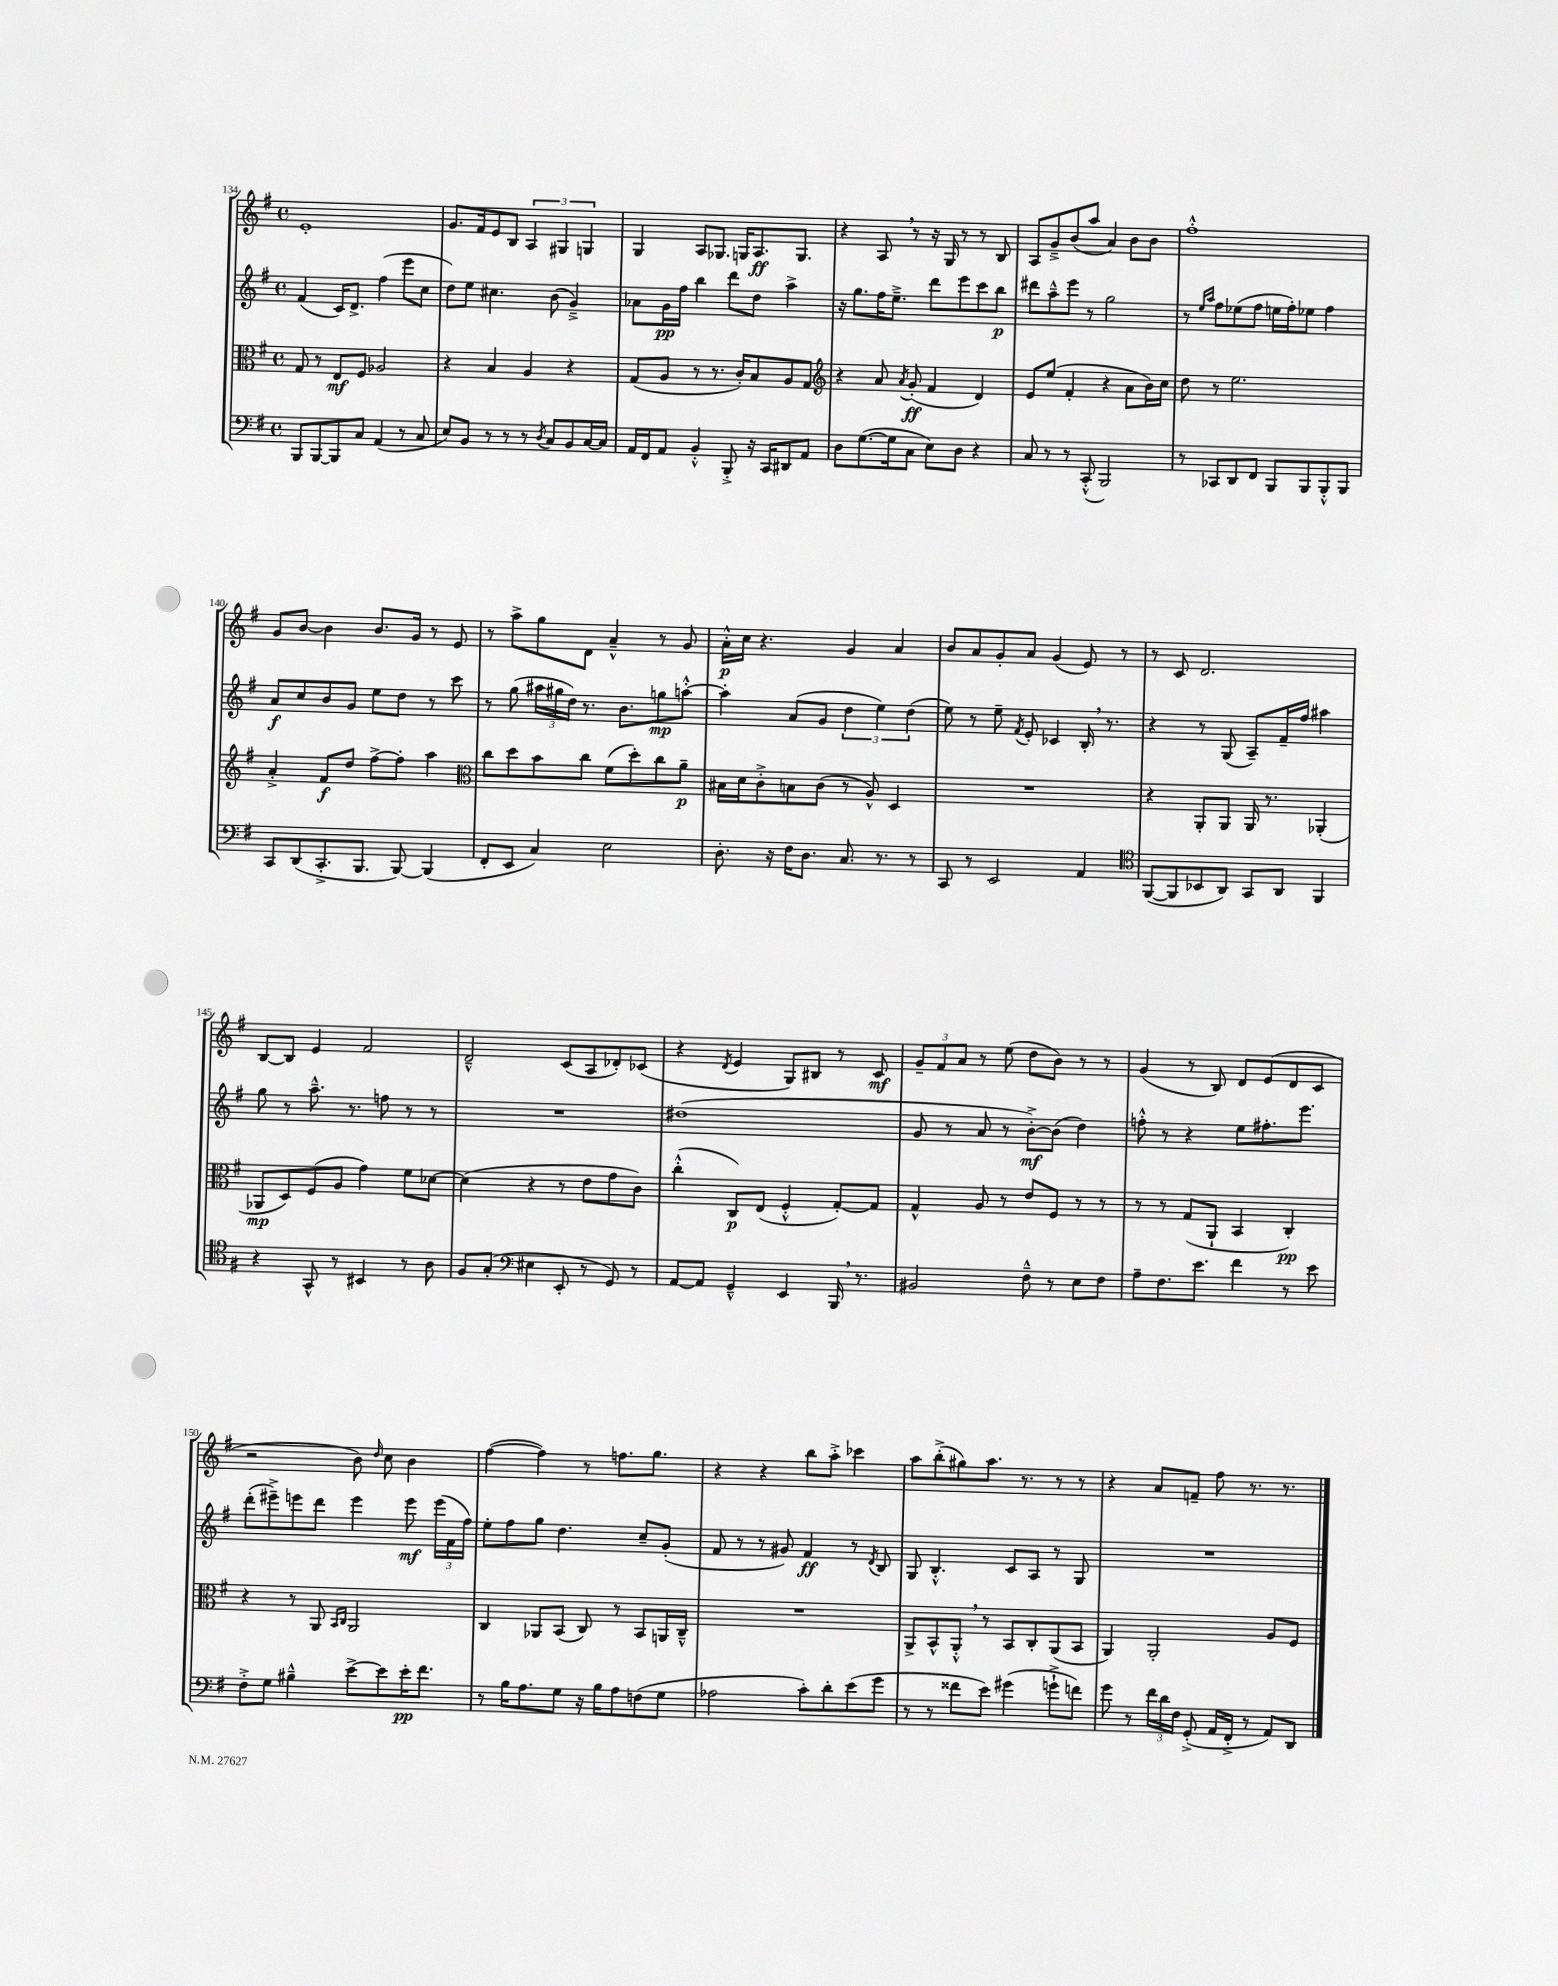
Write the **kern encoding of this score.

**kern	**dynam	**kern	**dynam	**kern	**dynam	**kern	**dynam
*part4	*part4	*part3	*part3	*part2	*part2	*part1	*part1
*staff4	*staff4	*staff3	*staff3	*staff2	*staff2	*staff1	*staff1
*clefF4	*	*clefC3	*	*clefG2	*	*clefG2	*
*k[f#]	*	*k[f#]	*	*k[f#]	*	*k[f#]	*
*M4/4	*	*M4/4	*	*M4/4	*	*M4/4	*
*met(c)	*	*met(c)	*	*met(c)	*	*met(c)	*
=134	=134	=134	=134	=134	=134	=134	=134
8BBB/L	.	8G/	.	(4f#/	.	1e'	.
[8BBB/	.	8r	.	.	.	.	.
8BBB/]	.	8E/L	mf	16c/KL)	.	.	.
.	.	.	.	8.d^/J	.	.	.
8C/J	.	8F#/J	.	.	.	.	.
(4AA/	.	2A-X/	.	(4ff#\	.	.	.
8r	.	.	.	8eee\L	.	.	.
8C/	.	.	.	8cc\J	.	.	.
=135	=135	=135	=135	=135	=135	=135	=135
8E/L)	.	4r	.	8dd\L)	.	8.g/L	.
8BB/J	.	.	.	8ee\J	.	.	.
.	.	.	.	.	.	16f#/k	.
8r	.	4B/	.	4.cc#X\	.	8e/	.
8r	.	.	.	.	.	8B/J	.
8r	.	4A/	.	.	.	6A/	.
8qD/	.	.	.	.	.	.	.
8C/L	.	.	.	(8b\	.	.	.
.	.	.	.	.	.	6G#X/	.
8BB/	.	4r	.	4g~^/)	.	.	.
.	.	.	.	.	.	6Gn/	.
[16C/L	.	.	.	.	.	.	.
16C/JJ]	.	.	.	.	.	.	.
=136	=136	=136	=136	=136	=136	=136	=136
16AA/LL	.	(8G/L	.	8a-X\L	.	4G/	.
16FF#/J	.	.	.	.	.	.	.
8AA/J	.	8A/J	.	16g\L	pp	.	.
.	.	.	.	16ff#\JJ	.	.	.
4BB'^^/	.	8r	.	4bb\	.	8A/L	.
.	.	8.r	.	.	.	8.G-X/J	.
8BBB'^/	.	.	.	8ddd\L	.	.	.
.	.	16c'/KL)	.	.	.	16Gn/KL	.
16r	.	8B/	.	8dd\J	.	8.A/	ff
16CC/KL	.	.	.	.	.	.	.
8DD#X/	.	8A/	.	4aa^\	.	.	.
.	.	.	.	.	.	8.G/J	.
8AA/J	.	8G/J	.	.	.	.	.
=137	=137	=137	=137	=137	=137	=137	=137
*	*	*clefG2	*	*	*	*	*
8D\L	.	4r	.	16r	.	4r	.
.	.	.	.	8.gg\L	.	.	.
([8.G\	.	.	.	.	.	.	.
.	.	8a/	.	16ff#\K	.	8A,/	.
16G\k]	.	.	.	8.ee~^\J	.	.	.
.	.	8qa/	.	.	.	.	.
8C\J	.	(8g'/	ff	.	.	8r	.
8E\L)	.	4f#/	.	8ddd\L	.	16r	.
.	.	.	.	.	.	16G/	.
8D\J	.	.	.	8eee\	.	8r	.
4r	.	4d/)	.	8ccc\	.	8r	.
.	.	.	.	8bb\J	p	8B/	.
=138	=138	=138	=138	=138	=138	=138	=138
8C/	.	8e/L	.	8ddd#X\L	.	8A/L	.
8r	.	(8ee/J	.	8aa~^^\	.	8g~^/	.
8r	.	4f#'/	.	8eee\J	.	(8b/	.
(8CC'^^/	.	.	.	8r	.	8aa/J	.
2BBB/)	.	4r	.	2gg\	.	4a/)	.
.	.	8a\L	.	.	.	8b\L	.
.	.	16b\L)	.	.	.	8b\J	.
.	.	16cc\JJ	.	.	.	.	.
=139	=139	=139	=139	=139	=139	=139	=139
8r	.	8dd\	.	8r	.	1ff#'^^	.
.	.	.	.	16qqee/LL	.	.	.
.	.	.	.	16qqaa/JJ	.	.	.
8CC-X/L	.	8r	.	8ff#\L	.	.	.
8DD/	.	2.ee\	.	(8ee-X\	.	.	.
8FF#/J	.	.	.	8ff#\J	.	.	.
8BBB/L	.	.	.	16een\LL	.	.	.
.	.	.	.	16ff#'\J)	.	.	.
8BBB/	.	.	.	8ee-X\J	.	.	.
8BBB'^^/	.	.	.	4ff#\	.	.	.
8BBB/J	.	.	.	.	.	.	.
!!LO:LB:g=z
=140	=140	=140	=140	=140	=140	=140	=140
8CC/L	.	4a'^/	.	8a/L	f	8g/L	.
(8DD/	.	.	.	8cc/	.	[8b/J	.
8.CC'^/	.	8f#/L	f	8b/	.	4b\]	.
.	.	8dd/J	.	8g/J	.	.	.
8.BBB/J	.	.	.	.	.	.	.
.	.	[8ff#^\L	.	8ee\L	.	8.b/L	.
[8BBB/)	.	8ff#'\J]	.	8dd\J	.	.	.
.	.	.	.	.	.	16g/Jk	.
(4BBB/]	.	4aa\	.	8r	.	8r	.
.	.	.	.	8ccc\	.	8e/	.
=141	=141	=141	=141	=141	=141	=141	=141
*	*	*clefC3	*	*	*	*	*
8FF#'/L	.	8cc\L	.	8r	.	8r	.
8EE/J	.	8dd\	.	(8gg\	.	8aa^\L	.
4C/)	.	8b\	.	24aa#X\LL	.	8gg\	.
.	.	.	.	24gg#X\	.	.	.
.	.	.	.	24dd\JJ)	.	.	.
.	.	8cc\J	.	8.r	.	8d\J	.
2E\	.	(8f#\L	.	.	.	4a~^^/	.
.	.	.	.	8.b\L	.	.	.
.	.	8dd'\)	.	.	.	.	.
.	.	8cc\	.	8ggn\	mp	8r	.
.	.	8a~\J	p	[8aan'^^\J	.	8g/	.
=142	=142	=142	=142	=142	=142	=142	=142
8.D'\	.	16B#X\LL	.	4aa'\]	.	16a'^^\LL	p
.	.	16d\J	.	.	.	16cc\JJ	.
.	.	8c'^\	.	.	.	4.r	.
16r	.	.	.	.	.	.	.
16F#\KL	.	8Bn\	.	(8a/L	.	.	.
8.D\J	.	.	.	.	.	.	.
.	.	(8c\J	.	8g/J	.	.	.
8.C/	.	8r	.	6dd\	.	4g/	.
.	.	8A^^/)	.	.	.	.	.
.	.	.	.	6ee\)	.	.	.
8.r	.	.	.	.	.	.	.
.	.	4D/	.	.	.	4a/	.
.	.	.	.	(6dd\	.	.	.
8r	.	.	.	.	.	.	.
=143	=143	=143	=143	=143	=143	=143	=143
8CC/	.	1r	.	8ee\)	.	8b/L	.
8r	.	.	.	8r	.	8a/	.
2EE/	.	.	.	8ee~\	.	8g'/	.
.	.	.	.	8qf#/	.	.	.
.	.	.	.	8e'/	.	8a/J	.
.	.	.	.	4c-X/	.	(4g/	.
4AA/	.	.	.	16B',/	.	8e/)	.
.	.	.	.	8.r	.	.	.
.	.	.	.	.	.	8r	.
=144	=144	=144	=144	=144	=144	=144	=144
*clefC4	*	*	*	*	*	*	*
([8FF#/L	.	4r	.	4r	.	8r	.
8FF#/]	.	.	.	.	.	8c/	.
8BB-X/	.	8AA'/L	.	8r	.	2.d/	.
8AA/J)	.	8AA/J	.	(8G/	.	.	.
8GG/L	.	16AA/	.	8A~/L)	.	.	.
.	.	8.r	.	.	.	.	.
8AA/J	.	.	.	16f#~/L	.	.	.
.	.	.	.	16ff#/JJ	.	.	.
4FF#/	.	(4AA-X'/	.	4aa#X\	.	.	.
!!LO:LB:g=z
=145	=145	=145	=145	=145	=145	=145	=145
4r	.	8AA-X/L	mp	8gg\	.	[8B/L	.
.	.	8D/)	.	8r	.	8B/J]	.
8GG^^/	.	(8F#/	.	8.aa~^^\	.	4e/	.
8r	.	8A/J	.	.	.	.	.
.	.	.	.	8.r	.	.	.
4BB#X/	.	4g\)	.	.	.	2f#/	.
.	.	.	.	8ffn\	.	.	.
8r	.	8f#\L	.	8r	.	.	.
8A\	.	[8d-X\J	.	8r	.	.	.
=146	=146	=146	=146	=146	=146	=146	=146
8F#/L	.	(4d-\]	.	1r	.	2d~^^/	.
(8G'/J	.	.	.	.	.	.	.
*clefF4	*	*	*	*	*	*	*
4E#X\	.	4r	.	.	.	.	.
8EE'/	.	8r	.	.	.	(8c/L	.
8r	.	8e\L	.	.	.	8A/	.
8GG/)	.	8g\	.	.	.	8d-X'/)	.
8r	.	8c\J)	.	.	.	(8c-X/J	.
=147	=147	=147	=147	=147	=147	=147	=147
[8AA/L	.	(4cc'^^\	.	(1dd#X	.	4r	.
8AA/J]	.	.	.	.	.	.	.
.	.	.	.	.	.	8qd/	.
4GG~^^/	.	8C/L)	p	.	.	4e/	.
.	.	(8E/J	.	.	.	.	.
4EE/	.	4F#'^^/	.	.	.	8G/L)	.
.	.	.	.	.	.	8B#X/J	.
16BBB,/	.	[8G'/L)	.	.	.	8r	.
8.r	.	.	.	.	.	.	.
.	.	8G/J]	.	.	.	8c/	mf
=148	=148	=148	=148	=148	=148	=148	=148
2BB#X/	.	4G^^/	.	8g/	.	12g~/L	.
.	.	.	.	.	.	12f#/	.
.	.	.	.	8r	.	.	.
.	.	.	.	.	.	12a/J	.
.	.	8A/	.	8a/	.	8r	.
.	.	8r	.	8r	.	(8ee\	.
8F#~^^\	.	8e/L	.	[8b'^\L)	mf	8dd\L	.
8r	.	8F#/J	.	(8b\J]	.	8b\J)	.
8E\L	.	8r	.	4dd\)	.	8r	.
8F#\J	.	8r	.	.	.	8r	.
=149	=149	=149	=149	=149	=149	=149	=149
8A~\L	.	8r	.	8ffn'^^\	.	(4g/	.
8.F#\	.	8r	.	8r	.	.	.
.	.	(8G/L	.	4r	.	8r	.
8.e\J	.	.	.	.	.	.	.
.	.	8AA`/J	.	.	.	8B/)	.
4f#\	.	4BB/	.	8ee\L	.	8d/L	.
.	.	.	.	8.ff#X'\	.	(8e/	.
8r	.	4C'/)	pp	.	.	8d/	.
.	.	.	.	8.eee\J	.	.	.
8e\	.	.	.	.	.	8c/J	.
!!LO:LB:g=z
=150	=150	=150	=150	=150	=150	=150	=150
8F#'^\L	.	4r	.	(8ddd'\L	.	2r	.
8G\J	.	.	.	8eee#X~^\)	.	.	.
4B#X~^^\	.	8r	.	8eeen\	.	.	.
.	.	8AA/	.	8ddd\J	.	.	.
.	.	16qqBB/LL	.	.	.	.	.
.	.	16qqC/JJ	.	.	.	.	.
[8e^\L	.	2AA/	.	4eee\	.	8b\)	.
.	.	.	.	.	.	16qqdd/	.
8e\]	.	.	.	.	.	8cc\	.
16e'\K	pp	.	.	8eee\	mf	4b\	.
8.f#\J	.	.	.	.	.	.	.
.	.	.	.	(24eee\LL	.	.	.
.	.	.	.	24f#\	.	.	.
.	.	.	.	24ff#\JJ)	.	.	.
=151	=151	=151	=151	=151	=151	=151	=151
8r	.	4C/	.	8ee'\L	.	([4ff#\	.
16B\KL	.	.	.	8ff#\	.	.	.
8.A\	.	.	.	.	.	.	.
.	.	8AA-X/L	.	8gg\J	.	4ff#\])	.
8G\J	.	(8BB/J	.	4.dd\	.	.	.
16r	.	8C/)	.	.	.	8r	.
16B\KL	.	.	.	.	.	.	.
8A\	.	8r	.	.	.	8.ffn\L	.
(8Fn\	.	8BB/L	.	8cc~/L	.	.	.
.	.	.	.	.	.	8.gg\J	.
8G\J	.	16AAn/L	.	(8g'/J	.	.	.
.	.	16C~^^/JJ	.	.	.	.	.
=152	=152	=152	=152	=152	=152	=152	=152
2A-X\	.	1r	.	8f#/	.	4r	.
.	.	.	.	8r	.	.	.
.	.	.	.	8r	.	4r	.
.	.	.	.	8g#X/)	.	.	.
8c'\L)	.	.	.	4f#/	ff	8bb\L	.
8d'\	.	.	.	.	.	8aa'^\J	.
(8e\	.	.	.	8r	.	4ccc-X\	.
.	.	.	.	8qd/	.	.	.
8g\J	.	.	.	8B/	.	.	.
=153	=153	=153	=153	=153	=153	=153	=153
8r	.	8AA^/L	.	8G/	.	8aa\L	.
8r	.	8BB^^/	.	4.B'^^/	.	(8bb'^\	.
8f##X\L	.	8AA'^^,/J	.	.	.	8gg#X\)	.
8e\J)	.	8r	.	.	.	8.aa\J	.
(4g#X\	.	8BB/L	.	8c/L	.	.	.
.	.	.	.	.	.	8.r	.
.	.	8C'/	.	8A/J	.	.	.
8gn`^\L	.	(8AA/	.	8r	.	8r	.
8fn\J)	.	8BB/J	.	8G/	.	8r	.
=154	=154	=154	=154	=154	=154	=154	=154
8g\	.	4AA/)	.	1r	.	4r	.
8r	.	.	.	.	.	.	.
24f#\LL	.	2AA'/	.	.	.	8a/L	.
24d\	.	.	.	.	.	.	.
24F#\JJ	.	.	.	.	.	.	.
(8GG'^/	.	.	.	.	.	8fn~/J	.
16AA/LL	.	.	.	.	.	8ff#\	.
16FF#'^/JJ	.	.	.	.	.	.	.
8r	.	.	.	.	.	8.r	.
8AA/L)	.	8A/L	.	.	.	.	.
.	.	.	.	.	.	8.r	.
8DD/J	.	8F#/J	.	.	.	.	.
==	==	==	==	==	==	==	==
*-	*-	*-	*-	*-	*-	*-	*-
